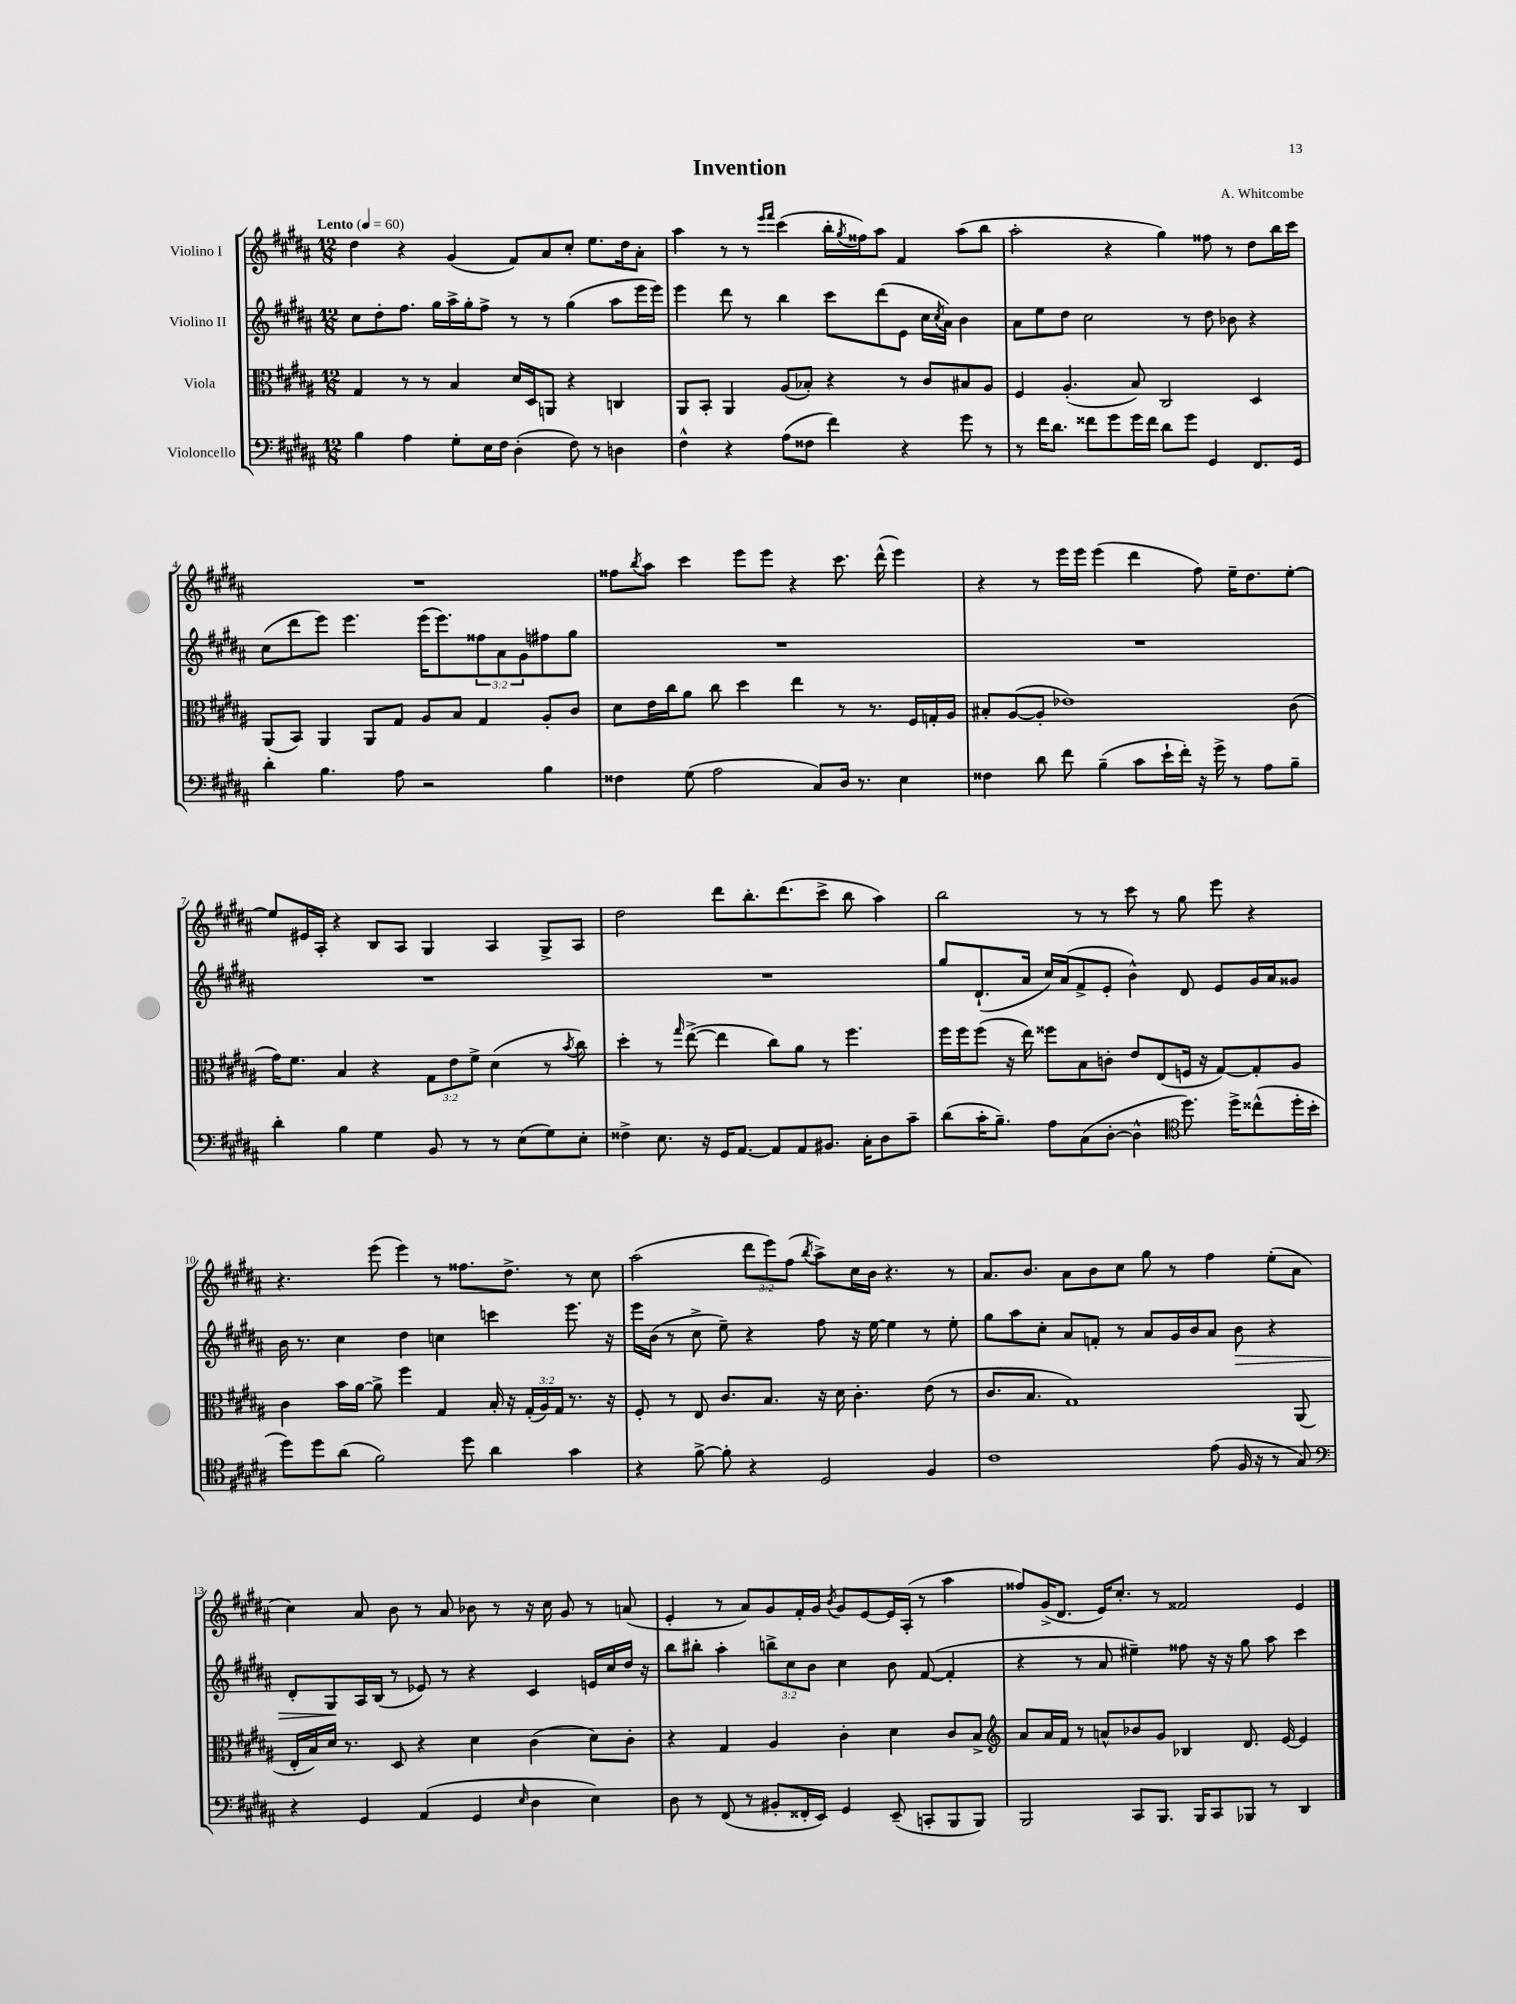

**kern	**kern	**kern	**dynam	**kern
*part4	*part3	*part2	*part2	*part1
*staff4	*staff3	*staff2	*staff2	*staff1
*I"Violoncello	*I"Viola	*I"Violino II	*	*I"Violino I
*clefF4	*clefC3	*clefG2	*	*clefG2
*k[f#c#g#d#a#]	*k[f#c#g#d#a#]	*k[f#c#g#d#a#]	*	*k[f#c#g#d#a#]
*M12/8	*M12/8	*M12/8	*	*M12/8
*MM60	*MM60	*MM60	*	*MM60
=1	=1	=1	=1	=1
!	!	!	!	!LO:TX:a:B:t=Lento
4B\	4G#/	8cc#\L	.	4dd#\
.	.	8dd#'\	.	.
4A#\	8r	8.ff#\J	.	4r
.	8r	.	.	.
.	.	16gg#\LL	.	.
8G#'\L	4B/	16aa#^\	.	(4g#/
.	.	16gg#'\J	.	.
16E\L	.	8ff#^\J	.	.
16F#\JJ	.	.	.	.
(4D#'\	16d#/LL	8r	.	8f#/L)
.	16D#/J	.	.	.
.	8AAn/J	8r	.	8a#/
8F#\)	4r	(4gg#\	.	8cc#'/J
8r	.	.	.	8.ee\L
4Dn\	4Cn/	8aa#\L	.	.
.	.	.	.	16dd#\k
.	.	16eee\L	.	8a#'\J
.	.	16eee\JJ)	.	.
=2	=2	=2	=2	=2
4F#^^\	8AA#/L	4eee\	.	4aa#\
.	8BB'/J	.	.	.
4r	4AA#/	8ddd#\	.	8r
.	.	8r	.	8r
.	.	.	.	16qqeee/LL
.	.	.	.	16qqfff#/JJ
(8A#\L	(8A#/L	4bb\	.	(4ccc#\
8F##X\J	8B-X'/J)	.	.	.
4f#\)	4r	8ccc#\L	.	16bb'\LL
.	.	.	.	8qgg#/
.	.	.	.	16ff##X\J)
.	.	(8ddd#\	.	8aa#\J
4r	8r	8e\J	.	4f#/
.	8c#/L	16cc#\LL	.	.
.	.	8qcc#/	.	.
.	.	16a#\JJ)	.	.
8g#\	8B#X/	4b\	.	(8aa#\L
8r	8A#/J	.	.	8bb\J
=3	=3	=3	=3	=3
8r	4F#/	8a#\L	.	2aa#'\
16f#\KL	.	8ee\	.	.
8.d#\J	.	.	.	.
.	(4.A#'/	8dd#\J	.	.
8f##X\L	.	2cc#\	.	.
8g#\	.	.	.	4r
16g#\L	8B/)	.	.	.
16f##\JJ	.	.	.	.
8d#\L	2C#/	.	.	4gg#\)
8g#\J	.	8r	.	.
4GG#/	.	8dd#\	.	8ff##X\
.	.	8b-X\	.	8r
8.FF#/L	4D#/	4r	.	8dd#\L
.	.	.	.	16bb\L
16GG#/Jk	.	.	.	16ccc#\JJ
!!LO:LB:g=z
=4	=4	=4	=4	=4
4d#'\	(8AA#/L	(8cc#\L	.	1.r
.	8BB/J)	8ddd#\	.	.
4.B\	4AA#/	8eee\J)	.	.
.	.	4.eee\	.	.
.	8AA#/L	.	.	.
8A#\	8G#/J	.	.	.
2r	8A#/L	(16eee\KL	.	.
.	.	8.eee\)	.	.
.	8B/J	.	.	.
.	4G#/	12ff##X\	.	.
.	.	12a#\	.	.
.	.	12g#\	.	.
4B\	8A#'/L	8ff#X\	.	.
.	8c#/J	8gg#\J	.	.
=5	=5	=5	=5	=5
4F##X\	8d#\L	1.r	.	8ff##X\L
.	.	.	.	8qbb/
.	16e\L	.	.	8aa#\J
.	16cc#\J	.	.	.
(8G#\	8a#\J	.	.	4ccc#\
2A#\	8cc#\	.	.	.
.	4dd#\	.	.	8eee\L
.	.	.	.	8eee\J
.	4ee\	.	.	4r
8C#/L)	.	.	.	.
16D#/Jk	8r	.	.	8.ccc#\
8.r	.	.	.	.
.	8.r	.	.	.
.	.	.	.	(16ddd#^^\
4E\	.	.	.	4eee\)
.	16F#/LL	.	.	.
.	16Gn'/	.	.	.
.	16A#/JJ	.	.	.
=6	=6	=6	=6	=6
4F##X\	8B#X'/L	1.r	.	4r
.	([8A#/	.	.	.
8d#\	8A#'/J]	.	.	8r
8f#\	1e-X)	.	.	16eee\LL
.	.	.	.	16eee\JJ
(4B~\	.	.	.	(4eee\
8c#\L	.	.	.	4ddd#\
16e`\L	.	.	.	.
16f#'\JJ)	.	.	.	.
16r	.	.	.	8ff#\)
16g#^\	.	.	.	.
8r	.	.	.	16ee~\KL
.	.	.	.	8.dd#\
8A#\L	.	.	.	.
8B~\J	(8c#\	.	.	[8ee'\J
!!LO:LB:g=z
=7	=7	=7	=7	=7
4d#'\	16g#\KL)	1.r	.	8ee/L]
.	8.f#\J	.	.	.
.	.	.	.	16e#X/L
.	.	.	.	16A#'/JJ
4B\	4B/	.	.	4r
4G#\	4r	.	.	8B/L
.	.	.	.	8A#/J
8BB/	12G#\L	.	.	4G#/
.	12e\	.	.	.
8r	.	.	.	.
.	12f#^\J	.	.	.
8r	(4d#\	.	.	4A#/
(8E\L	.	.	.	.
8G#\)	8r	.	.	8G#^/L
.	8qb/	.	.	.
8E'\J	8cc#\)	.	.	8A#/J
=8	=8	=8	=8	=8
4F##X^\	4dd#'\	1.r	.	2dd#\
8.E\	8r	.	.	.
.	16qqgg#/	.	.	.
.	([8ee^\	.	.	.
16r	.	.	.	.
16GG#/KL	4ee\]	.	.	8ddd#\L
[8.AA#/J	.	.	.	.
.	.	.	.	8.bb'\
8AA#/L]	8cc#\L)	.	.	.
.	.	.	.	(8.ddd#\
8AA#/	8a#\J	.	.	.
8.BB#X/J	8r	.	.	8ccc#^\J
.	4.ff#\	.	.	8bb\
16C#'\KL	.	.	.	.
8D#\	.	.	.	4aa#\)
8c#~\J	.	.	.	.
=9	=9	=9	=9	=9
(8d#\L	16ff#\LL	8gg#/L	.	2bb\
.	16ff#\J	.	.	.
16c#'\K	(8ff#\J	(8.d#`/	.	.
8.B~\J)	.	.	.	.
.	16r	.	.	.
.	16ee\)	16a#/Jk	.	.
8A#\L	8ff##X\L	16cc#/LL)	.	.
.	.	(16a#/J	.	.
(8C#\	8B\	8f#^/	.	8r
[8D#'\J	8cn'\J	8e'/J	.	8r
4D#^^\]	8e/L	4b^^\)	.	8ccc#\
.	(8E/	.	.	8r
*clefC4	*	*	*	*
8.dd#\)	16Fn/Jk	8d#/	.	8gg#\
.	16r	.	.	.
.	[8G#/L)	8e/L	.	8eee\
16dd#^\KL	.	.	.	.
(8cc##X^^\	8G#'/]	16g#/L	.	4r
.	.	16a#/J	.	.
16dd#'\L	8A#/J	8g##X/J	.	.
16b'\JJ	.	.	.	.
!!LO:LB:g=z
=10	=10	=10	=10	=10
8dd#\L)	4c#\	16b\	.	4.r
.	.	8.r	.	.
8dd#\	.	.	.	.
(8a#\J	16b\LL	4cc#\	.	.
.	[16a#\JJ	.	.	.
2f#\)	8a#^\]	.	.	(8eee\
.	4ff#\	4dd#\	.	4eee\)
.	4G#/	4ccn\	.	8r
8dd#\	.	.	.	8.ff##X\L
4a#\	16B'/	4cccn\	.	.
.	16r	.	.	8.dd#^\J
.	(24G#'/LL	.	.	.
.	24A#/)	.	.	.
.	24G#/JJ	.	.	.
4g#\	8.r	8.eee\	.	8r
.	.	.	.	8cc#\
.	16r	16r	.	.
=11	=11	=11	=11	=11
4r	8F#'/	16eee\LL	.	(2aa#\
.	.	(16b\JJ	.	.
.	8r	8r	.	.
[8f#^\	8E/	8cc#^\	.	.
8f#'\]	8.c#/L	8ee~\)	.	.
4r	.	4r	.	12ddd#\L
.	8.B/J	.	.	.
.	.	.	.	12eee\)
.	.	.	.	(12ff#\J
.	.	.	.	8qbb/
2D#/	16r	8ff#\	.	8aa#^\L)
.	16d#\	.	.	.
.	4.c#'\	16r	.	16cc#\L
.	.	[16ee\	.	16b\JJ
.	.	4ee\]	.	4.r
4F#/	(8e\	8r	.	.
.	8r	8ee'\	.	8r
=12	=12	=12	=12	=12
1c#	8.c#/L	8gg#\L	.	8.a#/L
.	.	8aa#\	.	.
.	8.B/J	.	.	8.b/J
.	.	8cc#'\J	.	.
.	1G#)	8a#/L	.	8a#\L
.	.	8fn'/J	.	8b\
.	.	8r	.	8cc#\J
.	.	8a#/L	.	8gg#\
.	.	16g#/L	.	8r
.	.	16b/J	.	.
(8e\	.	8a#/J	.	4ff#\
!	!	!	!LO:HP:b	!
16F#/	.	8b\	>	.
16r	.	.	.	.
8r	.	4r	.	(8ee'\L
8G#/)	(8AA#/	.	.	8a#\J
!!LO:LB:g=z
=13	=13	=13	=13	=13
*clefF4	*	*	*	*
4r	16E'/LL	8d#'/L	.	4cc#\)
.	16B/)	.	.	.
.	16d#/JJ	8G#/	.	.
.	8.r	.	.	.
4GG#/	.	16A#/L	]	8a#/
.	.	(16B/JJ	.	.
.	8D#/	8r	.	8b\
(4AA#/	4r	8e-X/)	.	8r
.	.	8r	.	8a#/
4GG#/	4d#\	4r	.	8b-X\
.	.	.	.	8r
16qqE/	.	.	.	.
4D#\	(4c#\	4c#/	.	16r
.	.	.	.	16cc#\
.	.	.	.	8g#/
4E\)	8d#\L)	16en/LL	.	8r
.	.	16cc#/	.	.
.	8c#'\J	16dd#/JJ	.	(8an/
.	.	16r	.	.
=14	=14	=14	=14	=14
8D#\	4r	8bb\L	.	4e'/
8r	.	8bb#X'\J	.	.
(8FF#/	4G#/	4aa#'\	.	8r
8r	.	.	.	8a#/L)
8BB#X'/L	4A#/	12bbn^\L	.	8g#/
.	.	12cc#\	.	.
16FF##X'/L	.	.	.	16f#'/L
.	.	12b\J	.	.
16EE/JJ)	.	.	.	16g#/JJ
.	.	.	.	8qb/
4GG#/	4c#'\	4cc#\	.	8g#/L
.	.	.	.	[8e/
(8EE~/	4d#\	8b\	.	16e/L]
.	.	.	.	(16A#'/JJ
8CCn'/L	.	([8f#/	.	8r
8BBB/	8c#/L	4f#'/]	.	4aa#\
8BBB/J)	8B^/J	.	.	.
=15	=15	=15	=15	=15
*	*clefG2	*	*	*
2BBB/	8a#/L	4r	.	8ff##X/L)
.	16a#/L	.	.	(16g#^/K
.	16f#/JJ	.	.	8.d#/J
.	8r	8r	.	.
.	8an^^/L	8a#/	.	16e/KL)
.	.	.	.	8.cc#'/J
8CC#/L	8b-X/	4ee#X~\)	.	.
8.BBB/J	8g#/J	.	.	8r
.	4B-X/	8ff##X\	.	2f##X/
16BBB/KL	.	.	.	.
8CC#/	.	16r	.	.
.	.	16r	.	.
8BBB-X/J	8.d#/	8gg#\	.	.
8r	.	8aa#\	.	.
.	[16e/	.	.	.
4DD#/	4e/]	4ccc#\	.	4e/
==	==	==	==	==
*-	*-	*-	*-	*-
